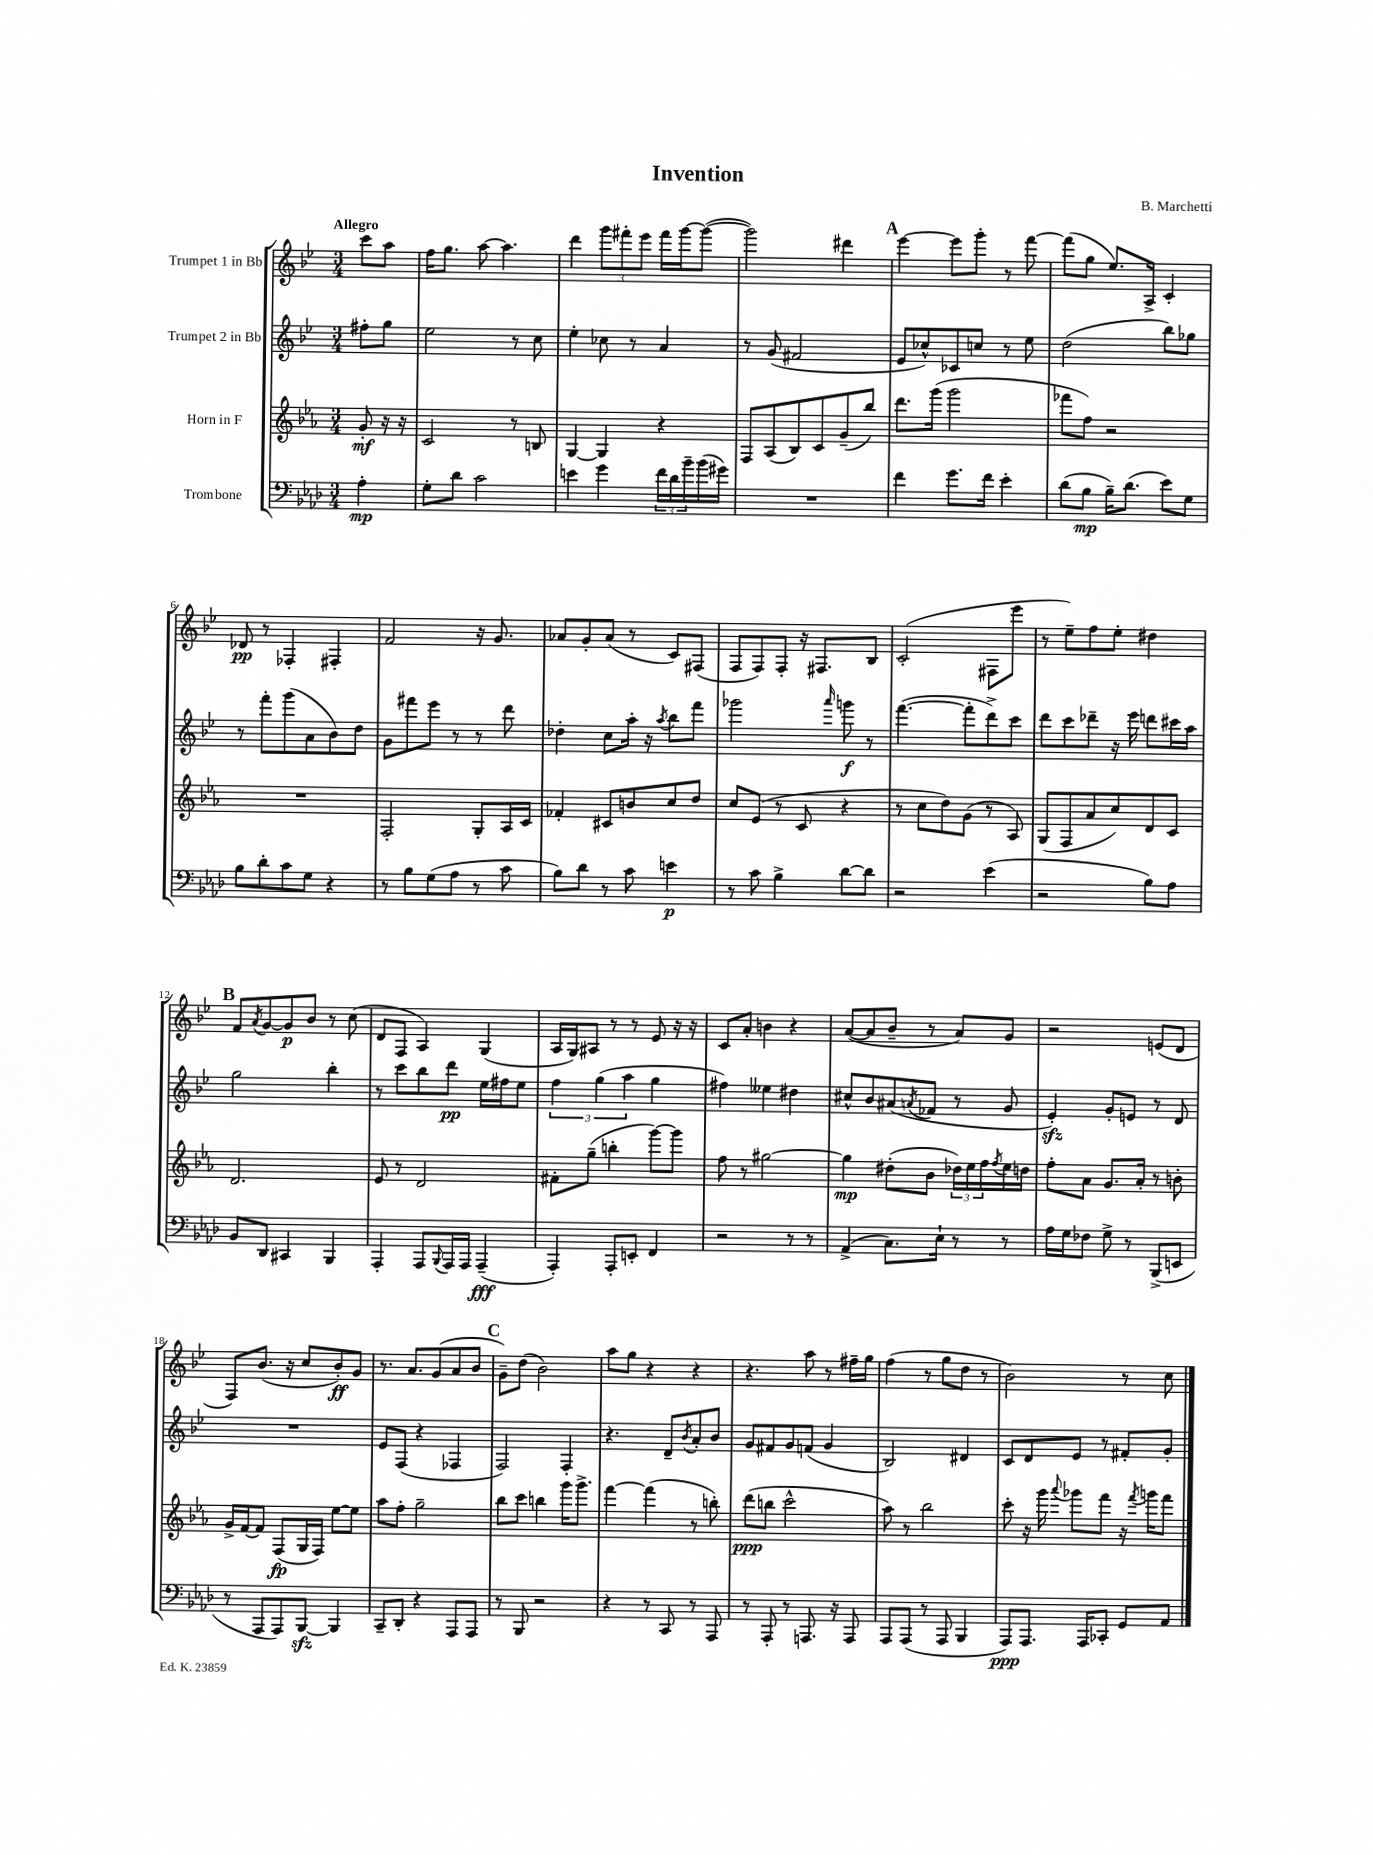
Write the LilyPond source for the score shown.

\header { title = "Invention" composer = "B. Marchetti" }
<<
\new StaffGroup <<
\new Staff = "s0" \with { instrumentName = "Trumpet 1 in Bb" } {
    \clef treble \key bes \major \numericTimeSignature \time 3/4 \partial 4 \tempo "Allegro"
    c'''8 a''8 |
    f''16 g''8. a''8~ a''4. |
    d'''4 \tuplet 3/2 { g'''8 fis'''8-. ees'''8 } fis'''16 g'''16~ g'''8~( |
    g'''2) dis'''4 |
    \mark \markup { \bold "A" } ees'''4~ ees'''8 g'''8-. r8 f'''8~ |
    f'''8( g''8 ees''8.) a16-> c'4-. |
    des'8\pp r8 fes4-. fis4-. |
    f'2 r16 g'8. |
    aes'8 g'8-. aes'8( r8 c'8) fis8( |
    f8 f8) f8-. r16 fis8. bes8 |
    c'2-.( fis8 ees'''8 |
    r8 ees''8--) f''8 ees''8-. dis''4 |
    \mark \markup { \bold "B" } f'8 \acciaccatura { a'8 } g'8~ g'8\p bes'8 r8 c''8( |
    d'8 f8 a4) g4( |
    a16 g16) ais8 r8 r8 ees'8 r16 r16 |
    c'8 a'8-. b'4 r4 |
    a'8~( a'8 bes'8-- r8 a'8) g'8 |
    r2 e'8( d'8 |
    f8) bes'8.( r16 c''8 bes'8-.\ff) g'8 |
    r8. a'8. g'8( a'8 bes'8 |
    \mark \markup { \bold "C" } g'8--) d''8( bes'2) |
    a''8 g''8 r4 r4 |
    r4. a''8 r8 fis''16-- g''16 |
    f''4( r8 g''8 d''8 r8 |
    bes'2) r8 c''8 \bar "|." |
}
\new Staff = "s1" \with { instrumentName = "Trumpet 2 in Bb" } {
    \clef treble \key bes \major \numericTimeSignature \time 3/4 \partial 4
    fis''8-. g''8 |
    ees''2 r8 c''8 |
    ees''4-. ces''8 r8 a'4 |
    r8 g'8( fis'2 |
    \mark \markup { \bold "A" } ees'8 ces''8-^) ces'8 c''8 r8 ees''8 |
    d''2( bes''8) ges''8 |
    r8 f'''8-. g'''8( a'8 bes'8) d''8 |
    g'8 fis'''8 ees'''8 r8 r8 d'''8 |
    des''4-. c''8 a''16-. r16 \acciaccatura { a''8 } bes''8 f'''8 |
    ges'''2 \grace { a'''16 } g'''8\f r8 |
    f'''4.~( f'''8-. d'''8->) c'''8 |
    d'''8 c'''8 des'''8-- r16 ees'''16 d'''8 cis'''16 a''16 |
    \mark \markup { \bold "B" } g''2 bes''4-. |
    r8 c'''8 bes''8 d'''8\pp ees''16 fis''16 ees''8 |
    \tuplet 3/2 { f''4 g''4( a''4 } g''4 |
    fis''4) eeses''4 dis''4 |
    cis''8-^ bes'8 ais'8( \acciaccatura { a'8 } fes'8 r8 g'8 |
    ees'4-.\sfz) g'8-. e'8 r8 d'8 |
    R2. |
    ees'8 f8( r4 fes4 |
    \mark \markup { \bold "C" } f2) f4-. |
    r4. d'8-- \acciaccatura { bes'8 } a'8-. bes'8 |
    g'8 fis'8 g'8 f'8( g'4 |
    bes2) dis'4 |
    c'8 d'8 ees'8 r8 fis'8-. g'8-. \bar "|." |
}
\new Staff = "s2" \with { instrumentName = "Horn in F" } {
    \clef treble \key ees \major \numericTimeSignature \time 3/4 \partial 4
    g'8-.\mf r16 r16 |
    c'2 r8 b8 |
    g4~ g4 r4 |
    f8 aes8( bes8) c'8 g'8--( bes''8) |
    \mark \markup { \bold "A" } d'''8. g'''16( g'''2 |
    fes'''8 f''8) r2 |
    R2. |
    f2-. g8-. aes16 c'16 |
    fes'4-. cis'8 b'8 c''8 d''8 |
    c''8 ees'8( r8 c'8 r4 |
    r8 c''8 d''8) g'8( r8 aes8) |
    g8( f8 aes'8 c''8) d'8 c'8 |
    \mark \markup { \bold "B" } d'2. |
    ees'8 r8 d'2 |
    fis'8-. g''8--( b''4-. g'''8~) g'''8 |
    f''8 r8 gis''2~ |
    gis''4\mp dis''8-.( bes'8 \tuplet 3/2 { des''16) ees''16 f''16 } \acciaccatura { f''8 } ees''16 d''16 |
    f''8-. aes'8 g'8. aes'16-. r8 b'8-. |
    g'16-> f'16~ f'8 f8\fp( g16 f16) ees''8~ ees''8 |
    aes''8 f''8-. g''2-- |
    \mark \markup { \bold "C" } bes''8 c'''8 b''4 g'''16 g'''8.-> |
    f'''4~ f'''4( r8 b''8-.) |
    d'''8\ppp( b''8 c'''2-^ |
    aes''8) r8 bes''2 |
    c'''8-. r16 g'''16 \appoggiatura { aes'''8 } ges'''8 f'''8 r16 \acciaccatura { f'''8 } g'''16 f'''8 \bar "|." |
}
\new Staff = "s3" \with { instrumentName = "Trombone" } {
    \clef bass \key aes \major \numericTimeSignature \time 3/4 \partial 4
    aes4-.\mp |
    g8-. des'8 c'2 |
    e'4 g'4 \tuplet 3/2 { f'16 des'16 bes'16-- } bes'16( gis'16) |
    R2. |
    \mark \markup { \bold "A" } f'4 g'8. f'16 ees'4-. |
    des'8( bes8\mp bes16--) des'8.( ees'8) g8 |
    bes8 des'8-. c'8 g8 r4 |
    r8 bes8 g8( aes8 r8 c'8 |
    bes8) des'8 r8 c'8 e'4\p |
    r8 c'8 bes4-> des'8~ des'8 |
    r2 ees'4( |
    r2 bes8) aes8 |
    \mark \markup { \bold "B" } bes,8 des,8 cis,4 bes,,4 |
    aes,,4-. aes,,8 \appoggiatura { bes,,8 } aes,,16 aes,,16 aes,,4--\fff( |
    aes,,4-.) aes,,8-. e,8-. f,4 |
    r2 r8 r8 |
    aes,4->( c8.) ees16-! r8 r8 |
    aes16 g16 fes8 g8-> r8 bes,,8->( e,8 |
    r8 aes,,8 aes,,8) bes,,8~\sfz bes,,4 |
    c,8-- des,8-. r4 aes,,8 aes,,8 |
    \mark \markup { \bold "C" } r8 bes,,8 r2 |
    r4 r8 c,8 r8 aes,,8 |
    r8 aes,,8-. r8 a,,8. r16 a,,8 |
    aes,,8 aes,,8( r8 aes,,8 bes,,4 |
    aes,,8\ppp) aes,,8. aes,,16 ces,8-. g,8 aes,8 \bar "|." |
}
>>
>>
